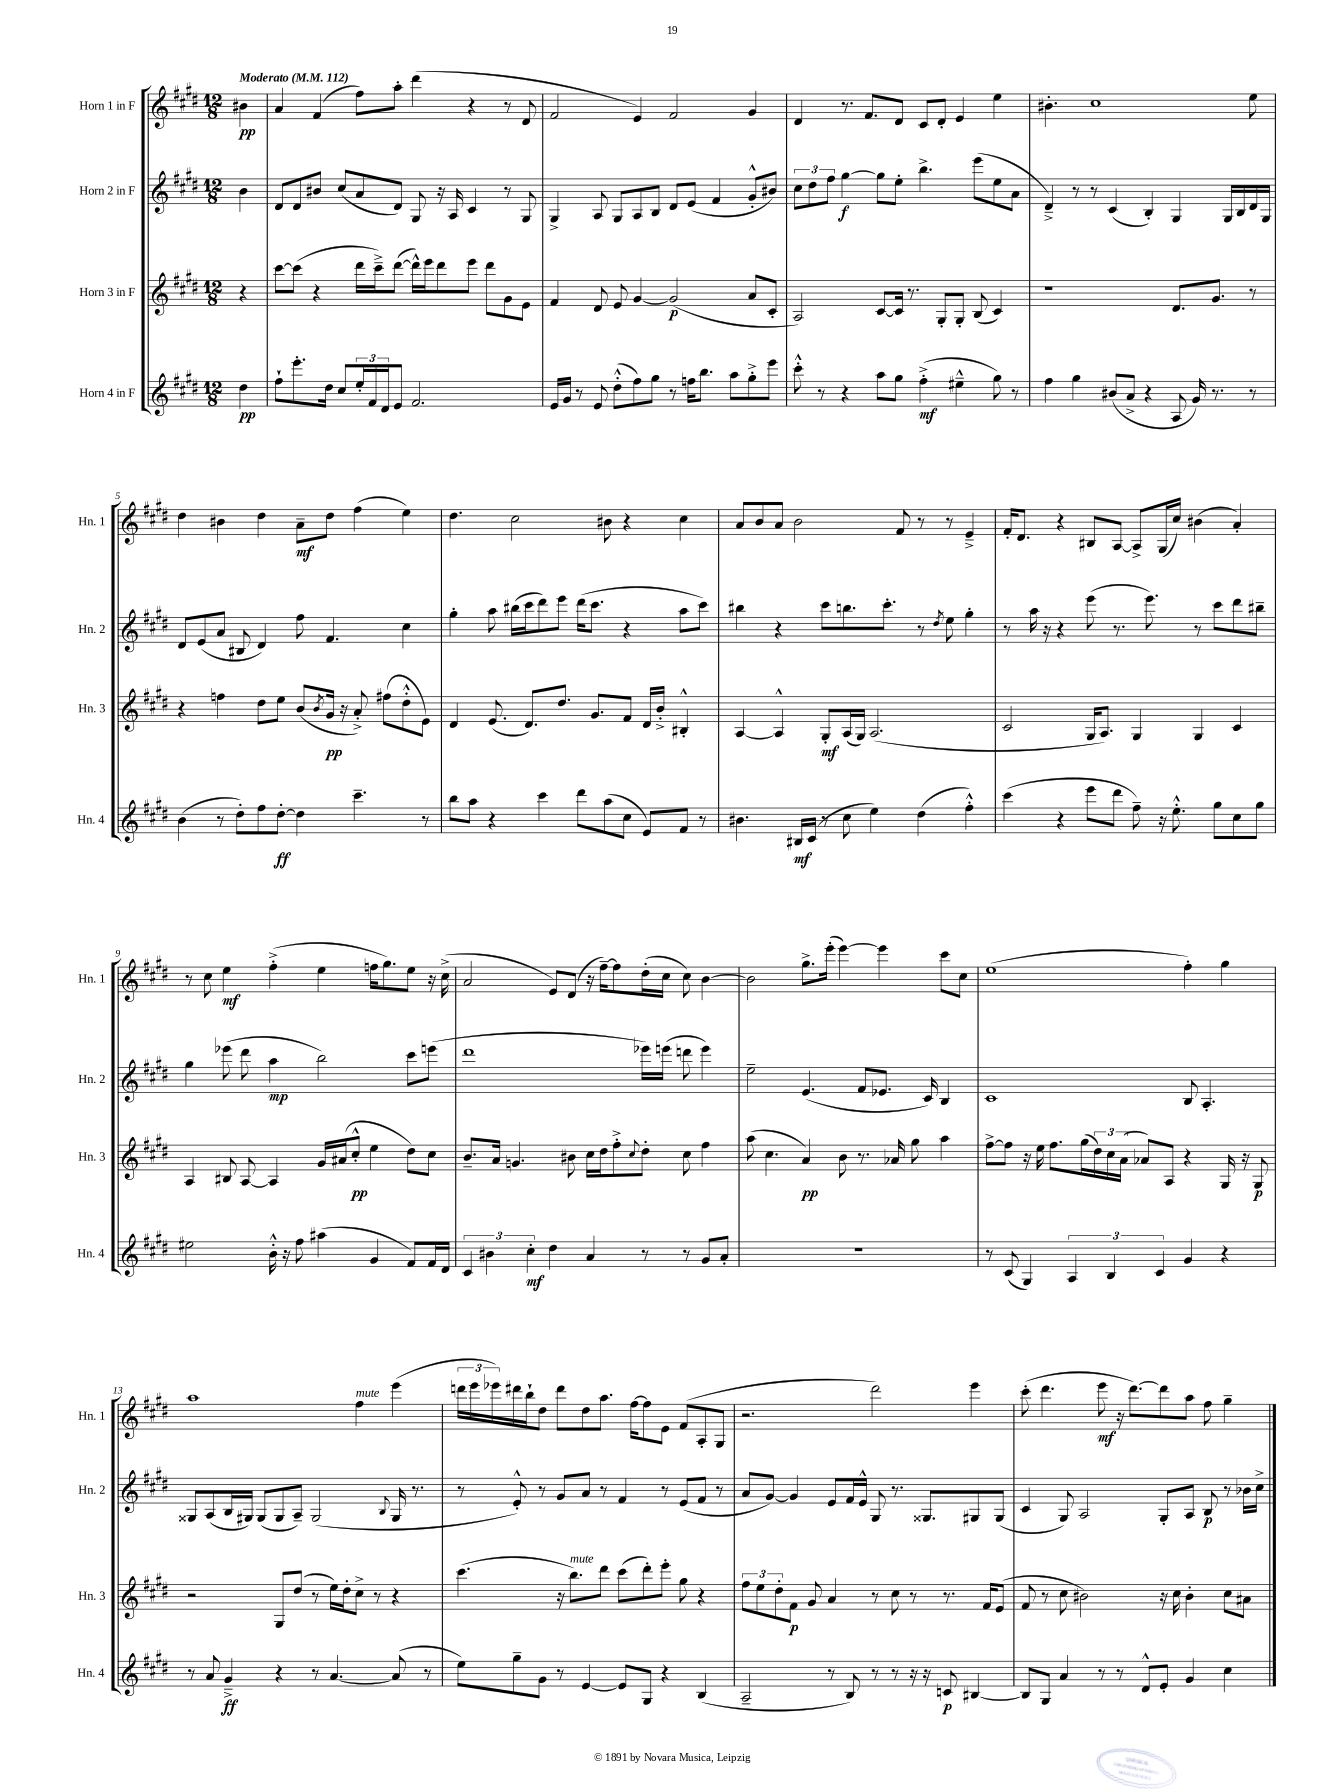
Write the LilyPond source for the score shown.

<<
\new StaffGroup <<
\new Staff = "s0" \with { instrumentName = "Horn 1 in F" shortInstrumentName = "Hn. 1" } {
    \clef treble \key e \major \numericTimeSignature \time 12/8 \partial 4 \tempo "Moderato" 4 = 112
    bis'4\pp |
    a'4 fis'4( fis''8) a''8-. dis'''4( r4 r8 dis'8 |
    fis'2 e'4) fis'2 gis'4 |
    dis'4 r8. fis'8. dis'8 cis'8 dis'8-. e'4 e''4 |
    bis'4.-. cis''1 e''8 |
    dis''4 bis'4 dis''4 a'8--\mf dis''8 fis''4( e''4) |
    dis''4. cis''2 bis'8 r4 cis''4 |
    a'8 b'8 a'8 b'2 fis'8 r8 r8 e'4---> |
    fis'16-. dis'8. r4 bis8 a8~ a8-> gis16( cis''16) bis'4( a'4-.) |
    r8 cis''8 e''4\mf fis''4-.->( e''4 f''16 gis''8.) e''8 r16 cis''16->( |
    a'2 e'8) dis'8( r16 fis''16~--) fis''8 dis''16-.( cis''16 cis''8) b'4~ |
    b'2 gis''8.-> e'''16-.( e'''4~) e'''4 cis'''8 cis''8 |
    e''1( fis''4-.) gis''4 |
    a''1 fis''4^\markup { \italic "mute" } e'''4( |
    \tuplet 3/2 { d'''16 e'''16 ees'''16) } dis'''16 b''16-! dis''8 dis'''8 dis''8 a''8. fis''16~ fis''8 e'8 fis'8( a8-. gis8 |
    r2. dis'''2) e'''4 |
    cis'''8-.( dis'''4. e'''8\mf r16 dis'''8.~) dis'''8 a''8 fis''8 gis''4-- \bar "|." |
}
\new Staff = "s1" \with { instrumentName = "Horn 2 in F" shortInstrumentName = "Hn. 2" } {
    \clef treble \key e \major \numericTimeSignature \time 12/8 \partial 4
    b'4 |
    dis'8 dis'8 bis'8 cis''8( a'8 dis'8) gis8 r16 a16 cis'4 r8 gis8 |
    gis4-> a8 gis8 a8 b8 dis'8 e'8( fis'4 gis'8-.-^ bis'8) |
    \tuplet 3/2 { cis''8 dis''8 fis''8 } gis''4~\f gis''8 e''8-. b''4.-> e'''8( e''8 a'8 |
    dis'4--->) r8 r8 cis'4( b4-.) gis4 gis16 b16 dis'16 gis16 |
    dis'8 e'8( a'8 bis8 dis'4) fis''8 fis'4. cis''4 |
    gis''4-. a''8 bis''16( cis'''16 dis'''8) e'''8 dis'''16( cis'''8. r4 a''8 cis'''8) |
    bis''4 r4 cis'''8 b''8. cis'''8.-. r8 \acciaccatura { dis''8 } e''8 gis''4-. |
    r8 a''16 r16 r4 e'''8( r8. e'''8.) r8 cis'''8 dis'''8 bis''8-- |
    gis''4 ees'''8( dis'''8 a''4\mp b''2) cis'''8 e'''8( |
    dis'''1 ees'''16) e'''16( d'''8 e'''4) |
    e''2-- e'4.( fis'8 ees'8. cis'16) b4 |
    cis'1 b8 a4.-. |
    gisis8 a8( b16 gis16) gis8( gis8 a8--) gis2( \appoggiatura { b8 } gis16 r8. |
    r8 e'8-.-^) r8 gis'8 a'8 r8 fis'4 r8 e'8( fis'8 r8 |
    a'8 gis'8~) gis'4 e'8 fis'16 e'16-^ gis8 r8. gisis8. gis8 gis8( |
    cis'4 gis8) a2 gis8-. a8 b8\p r8 bes'16 cis''16-> \bar "|." |
}
\new Staff = "s2" \with { instrumentName = "Horn 3 in F" shortInstrumentName = "Hn. 3" } {
    \clef treble \key e \major \numericTimeSignature \time 12/8 \partial 4
    r4 |
    cis'''8~ cis'''8( r4 dis'''16 cis'''16--->) dis'''8~( dis'''16-^) e'''16 dis'''8 e'''8 dis'''8 gis'8 e'8 |
    fis'4 dis'8 e'8 gis'4~ gis'2\p( a'8 cis'8-. |
    a2) cis'8~ cis'16 r8. gis8-. gis8-. b8( cis'4) |
    r1 dis'8. gis'8. r8 |
    r4 f''4 dis''8 e''8 b'8( \acciaccatura { b'8 } gis'16\pp r16 a'8-.->) fis''8( dis''8-.-^ e'8) |
    dis'4 e'8.( dis'8.) dis''8. gis'8. fis'8 dis'16 b'16-.-> bis4-.-^ |
    a4~ a4-^ gis8-.\mf a16( gis16) a2.( |
    cis'2 gis16 a8.) gis4 gis4 cis'4 |
    a4 bis8 a8~ a4 gis'16 ais'16( cis''8-.-^\pp e''4 dis''8) cis''8 |
    b'8.-- a'16 g'4. bis'8 cis''16 dis''16 fis''8-.-> \appoggiatura { cis''8 } dis''8-. cis''8 fis''4 |
    a''8( cis''4. a'4\pp) b'8 r8. aes'16 gis''8 a''4 |
    fis''8~-> fis''8 r16 e''16 fis''8. gis''16( \tuplet 3/2 { dis''16) cis''16 a'16( } aes'8) a8 r4 gis16 r16 gis8\p |
    r2 gis8 dis''8( r8 e''16) dis''16-. cis''8-> r8 r4 |
    cis'''4.( r16 b''8.^\markup { \italic "mute" }) dis'''8 cis'''8( dis'''8-.) e'''8-. gis''8 r4 |
    \tuplet 3/2 { fis''8 e''8 dis''8-. } fis'8\p gis'8 a'4 r8 cis''8 r8 r8. fis'16 e'8( |
    fis'8 r8 cis''8 bis'2) r16 cis''16 bis'4-. cis''8 ais'8 \bar "|." |
}
\new Staff = "s3" \with { instrumentName = "Horn 4 in F" shortInstrumentName = "Hn. 4" } {
    \clef treble \key e \major \numericTimeSignature \time 12/8 \partial 4
    dis''4\pp |
    fis''8-! e'''8.-. dis''16 cis''8 \tuplet 3/2 { e''16-. fis'16 dis'16 } e'8 fis'2. |
    e'16 gis'16 r8 e'8 dis''8-.-^( fis''8) gis''8 r8 f''16 b''8. a''8 gis''8-.-> e'''8 |
    cis'''8-.-^ r8 r4 a''8 gis''8 fis''4-.->\mf( eis''4---^ gis''8) r8 |
    fis''4 gis''4 bis'8( a'8-> r4 a8 gis'16) r8. r8 |
    b'4( r8 dis''8-.) fis''8 dis''8~-.\ff dis''4 cis'''4.-- r8 |
    b''8 a''8 r4 cis'''4 dis'''8 a''8( cis''8 e'8) fis'8 r8 |
    bis'4. bis16\mf cis'16( r8 cis''8 e''4) dis''4( fis''4-.-^) |
    cis'''4( r4 e'''8 dis'''8 fis''8--) r16 e''8.-.-^ gis''8 cis''8 gis''8 |
    eis''2 b'16-.-^ r16 fis''8 ais''4( gis'4 fis'8) fis'16 dis'16 |
    \tuplet 3/2 { cis'4 bis'4 cis''4-.\mf } dis''4 a'4 r8 r8 gis'8 a'8-. |
    R1. |
    r8 cis'8( gis4) \tuplet 3/2 { a4 b4 cis'4 } gis'4 r4 |
    r8 a'8 gis'4--->\ff r4 r8 a'4.~ a'8( r8 |
    e''8) gis''8-- gis'8 r8 e'4~ e'8 gis8 r4 b4( |
    a2-- r8 b8) r8 r8 r16 r16 c'8\p bis4~ |
    bis8 gis8 a'4 r8 r8 dis'8-^ e'8-. gis'4 cis''4 \bar "|." |
}
>>
>>
